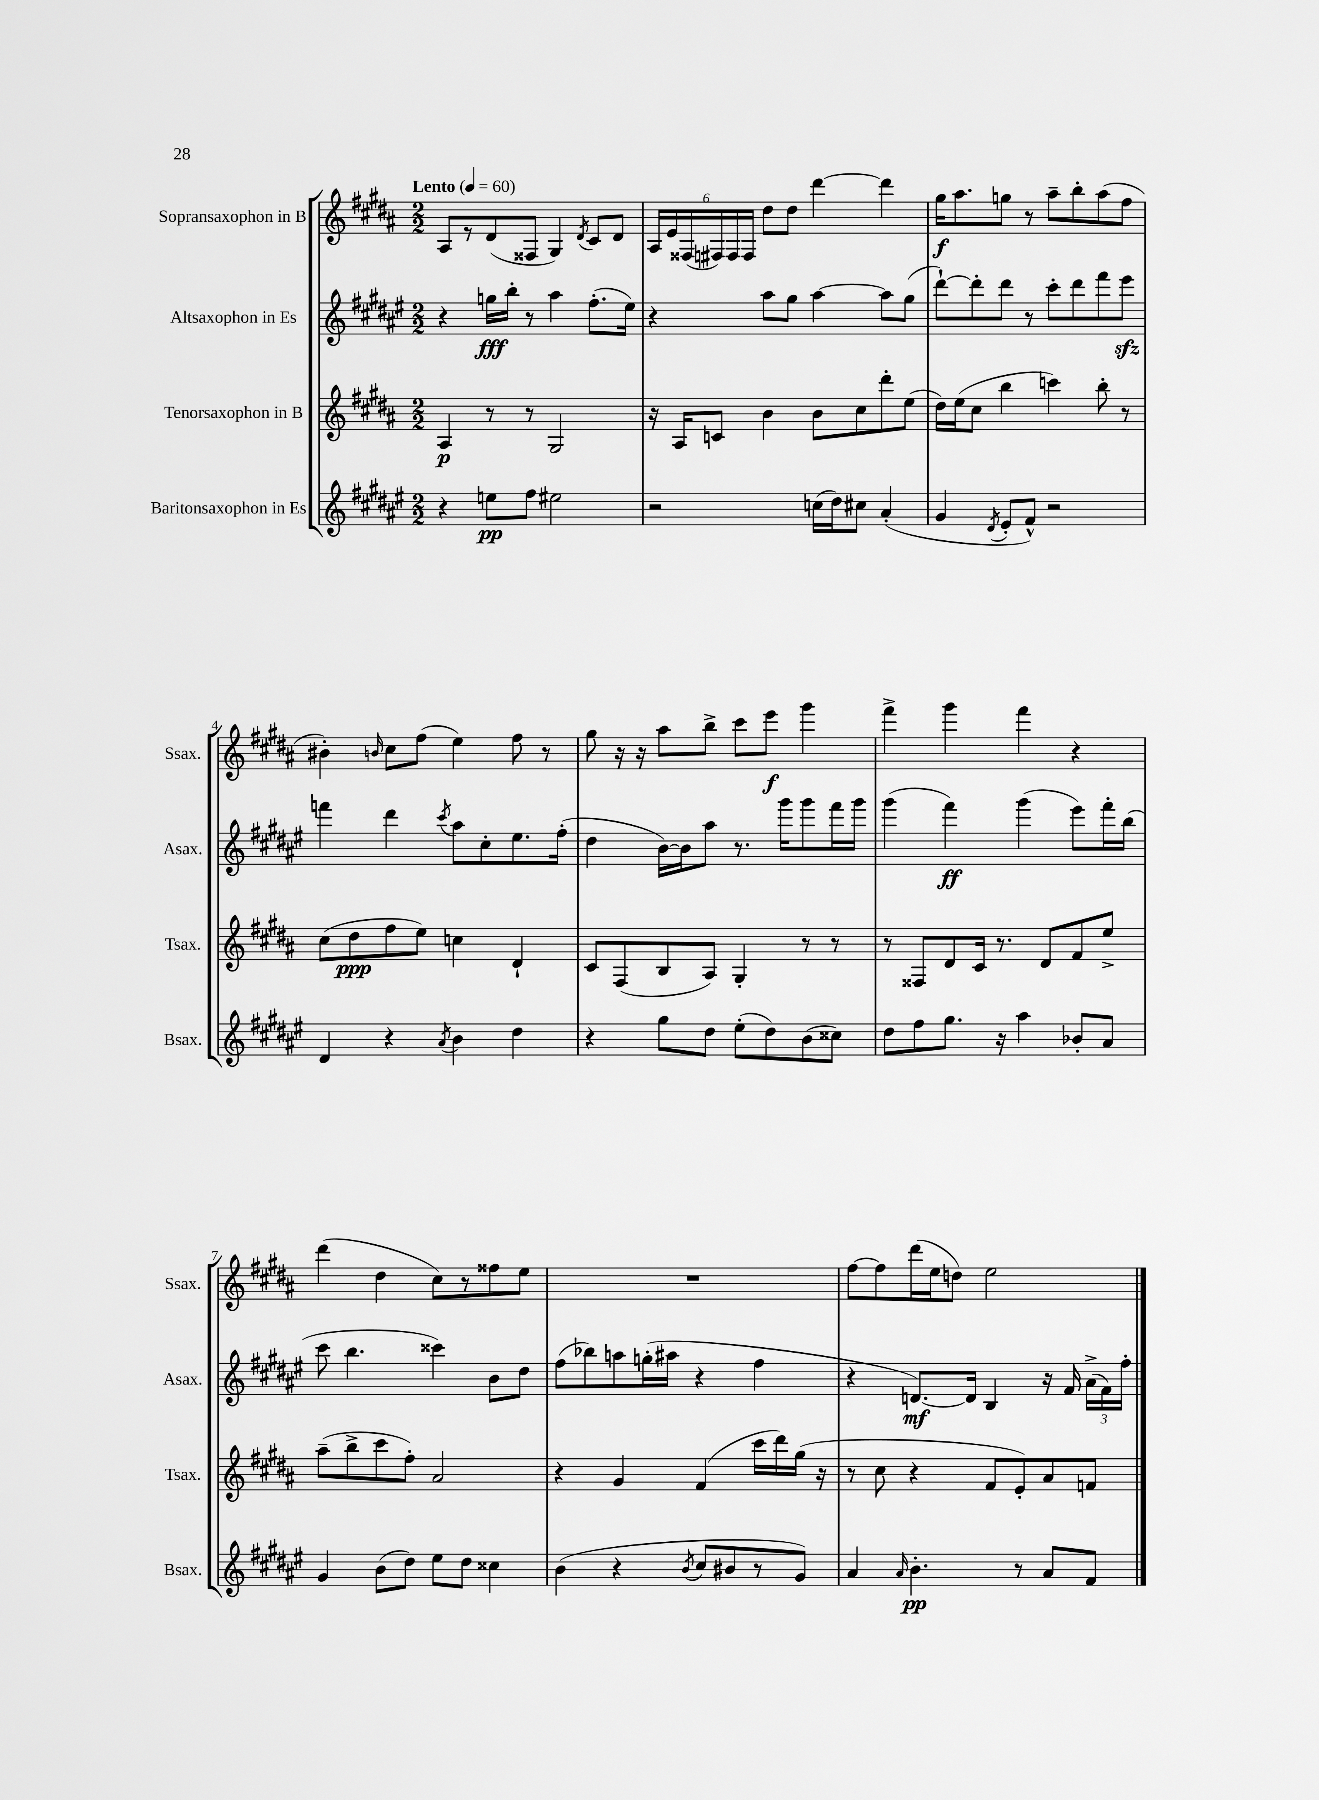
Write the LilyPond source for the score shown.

<<
\new StaffGroup <<
\new Staff = "s0" \with { instrumentName = "Sopransaxophon in B" shortInstrumentName = "Ssax." } {
    \clef treble \key b \major \numericTimeSignature \time 2/2 \tempo "Lento" 4 = 60
    \autoBeamOff ais8[ r8 dis'8( fisis8] gis4) \acciaccatura { dis'8 } cis'8[ dis'8] |
    \tuplet 6/4 { ais16[ e'16 fisis16( fis16) fis16 fis16] } dis''8[ dis''8] dis'''4~ dis'''4 |
    gis''16[\f ais''8. g''8] r8 ais''8[-- b''8-. ais''8( fis''8] |
    bis'4-.) \grace { b'16 } cis''8[ fis''8]( e''4) fis''8 r8 |
    gis''8 r16 r16 ais''8[ b''8]-> cis'''8[ e'''8]\f gis'''4 |
    fis'''4-> gis'''4 fis'''4 r4 |
    dis'''4( dis''4 cis''8[) r8 fisis''8 e''8] |
    R1 |
    fis''8[~ fis''8 dis'''16( e''16 d''8]) e''2 \bar "|." |
}
\new Staff = "s1" \with { instrumentName = "Altsaxophon in Es" shortInstrumentName = "Asax." } {
    \clef treble \key fis \major \numericTimeSignature \time 2/2
    \autoBeamOff r4 g''16[\fff b''16]-. r8 ais''4 fis''8.[-.( eis''16]) |
    r4 ais''8[ gis''8] ais''4~ ais''8[ gis''8]( |
    dis'''8[~-!) dis'''8-. dis'''8] r8 cis'''8[-. dis'''8 fis'''8 eis'''8]\sfz |
    f'''4 dis'''4 \acciaccatura { cis'''8 } ais''8[ cis''8-. eis''8. fis''16]-.( |
    dis''4 b'16[~) b'16 ais''8] r8. gis'''16[ gis'''8 fis'''16 gis'''16] |
    gis'''4( fis'''4\ff) gis'''4( eis'''8[) fis'''16-. b''16]( |
    cis'''8 b''4. cisis'''4) b'8[ dis''8] |
    fis''8[( bes''8) a''8 g''16-.( ais''16] r4 fis''4 |
    r4 d'8.[~\mf) d'16] b4 r16 fis'16 \tuplet 3/2 { ais'16[->( fis'16) fis''16]-. } \bar "|." |
}
\new Staff = "s2" \with { instrumentName = "Tenorsaxophon in B" shortInstrumentName = "Tsax." } {
    \clef treble \key b \major \numericTimeSignature \time 2/2
    \autoBeamOff ais4\p r8 r8 gis2 |
    r16 ais16[ c'8] b'4 b'8[ cis''8 dis'''8-. e''8]( |
    dis''16[) e''16( cis''8] b''4 c'''4) b''8-. r8 |
    cis''8[( dis''8\ppp fis''8 e''8]) c''4 dis'4-! |
    cis'8[ fis8( b8 ais8]) gis4-. r8 r8 |
    r8 fisis8[ dis'8 cis'16] r8. dis'8[ fis'8 e''8]-> |
    ais''8[--( b''8-> cis'''8 fis''8]-.) ais'2 |
    r4 gis'4 fis'4( cis'''16[ dis'''16) gis''16]( r16 |
    r8 cis''8 r4 fis'8[ e'8-.) ais'8 f'8] \bar "|." |
}
\new Staff = "s3" \with { instrumentName = "Baritonsaxophon in Es" shortInstrumentName = "Bsax." } {
    \clef treble \key fis \major \numericTimeSignature \time 2/2
    \autoBeamOff r4 e''8[\pp fis''8] eis''2 |
    r2 c''16[( dis''16) cis''8] ais'4-.( |
    gis'4 \acciaccatura { dis'8 } eis'8[-. fis'8]-^) r2 |
    dis'4 r4 \acciaccatura { ais'8 } b'4 dis''4 |
    r4 gis''8[ dis''8] eis''8[-.( dis''8) b'8( cisis''8]) |
    dis''8[ fis''8 gis''8.] r16 ais''4 bes'8[-. ais'8] |
    gis'4 b'8[( dis''8]) eis''8[ dis''8] cisis''4 |
    b'4( r4 \acciaccatura { b'8 } cis''8[ bis'8 r8 gis'8]) |
    ais'4 \grace { ais'16 } b'4.-.\pp r8 ais'8[ fis'8] \bar "|." |
}
>>
>>
